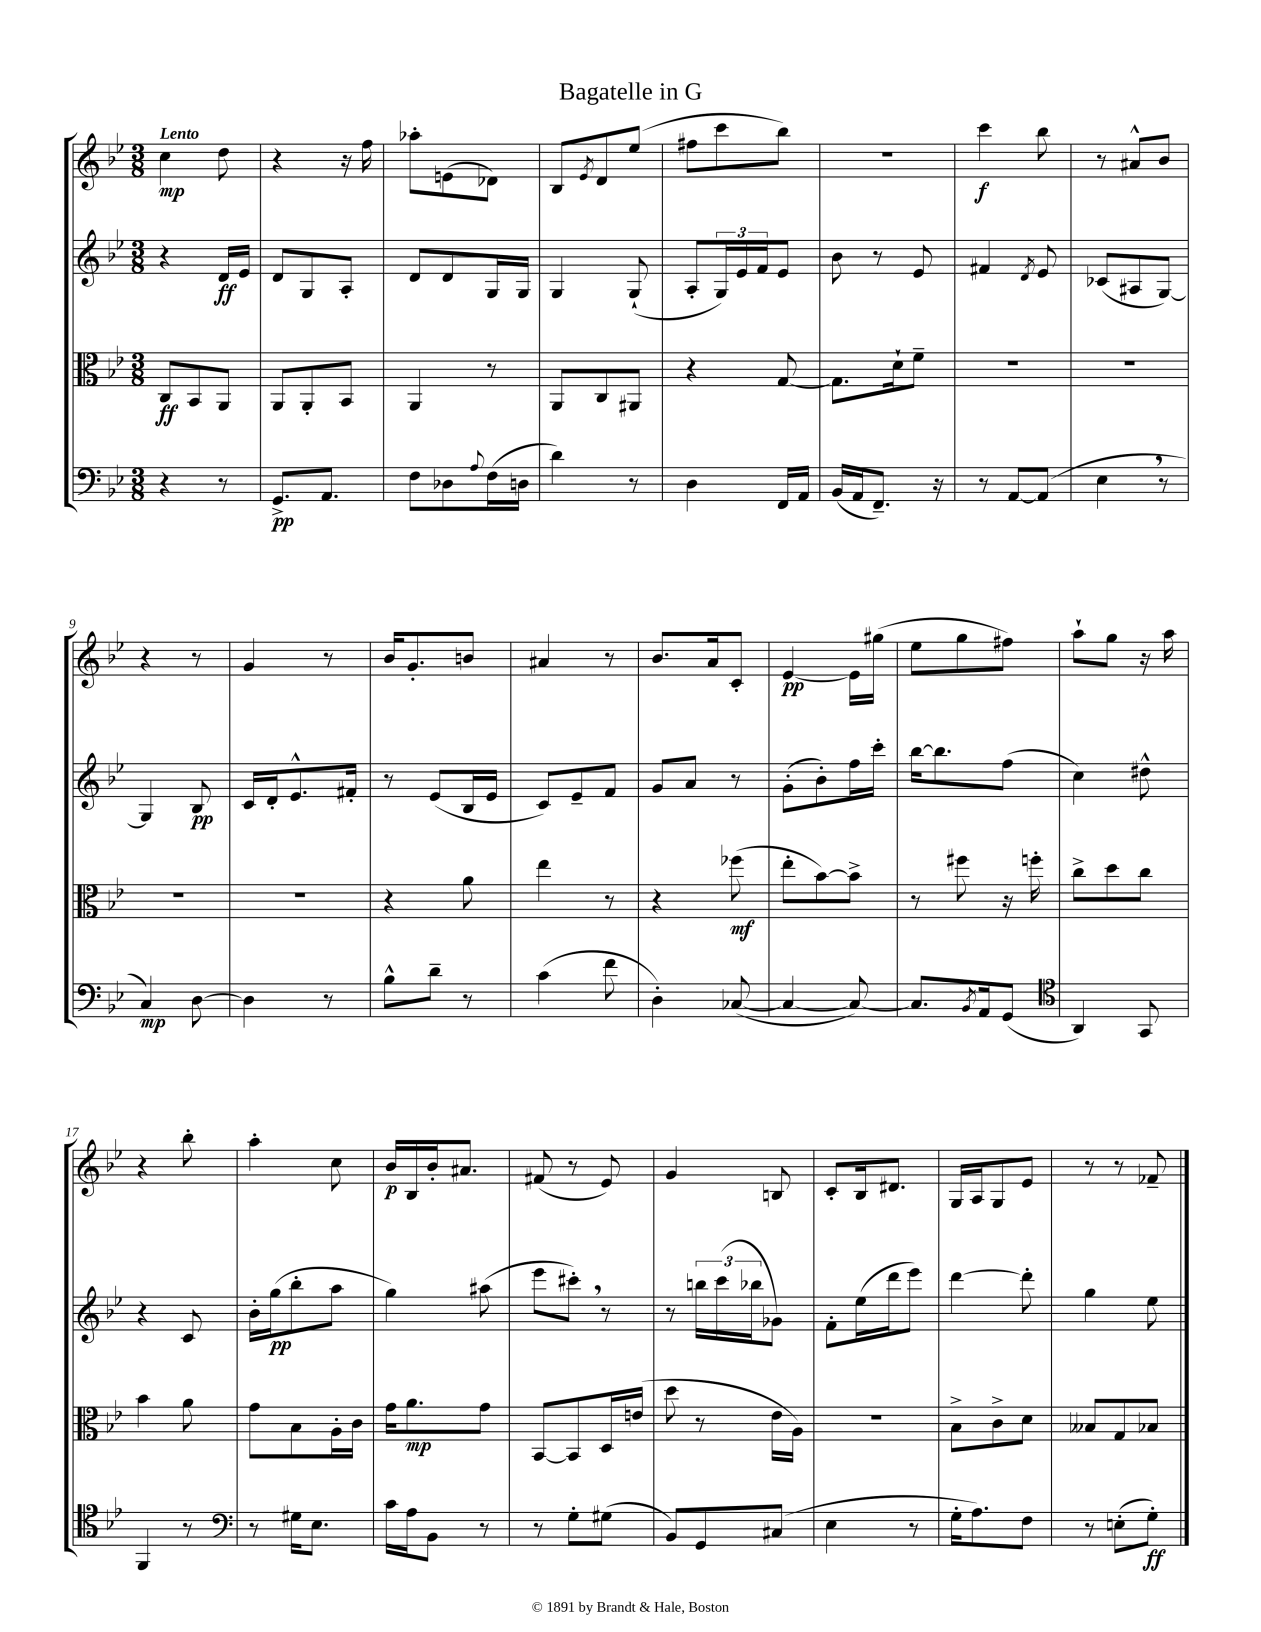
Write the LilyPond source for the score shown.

\header { title = "Bagatelle in G" }
<<
\new StaffGroup <<
\new Staff = "s0" {
    \clef treble \key bes \major \numericTimeSignature \time 3/8 \tempo "Lento"
    c''4\mp d''8 |
    r4 r16 f''16 |
    aes''8-. e'8( des'8) |
    bes8 \acciaccatura { ees'8 } d'8 ees''8( |
    fis''8 c'''8 bes''8) |
    R4. |
    c'''4\f bes''8 |
    r8 ais'8-^ bes'8 |
    r4 r8 |
    g'4 r8 |
    bes'16 g'8.-. b'8 |
    ais'4 r8 |
    bes'8. a'16 c'8-. |
    ees'4~\pp ees'16 gis''16( |
    ees''8 g''8 fis''8) |
    a''8-! g''8 r16 a''16 |
    r4 bes''8-. |
    a''4-. c''8 |
    bes'16\p bes16 bes'16-. ais'8. |
    fis'8( r8 ees'8) |
    g'4 b8 |
    c'8-. bes16 dis'8. |
    g16 a16 g8 ees'8 |
    r8 r8 fes'8-- \bar "|." |
}
\new Staff = "s1" {
    \clef treble \key bes \major \numericTimeSignature \time 3/8
    r4 d'16\ff ees'16 |
    d'8 g8 a8-. |
    d'8 d'8 g16 g16 |
    g4 g8-!( |
    a8-. \tuplet 3/2 { g16) ees'16 f'16 } ees'8 |
    bes'8 r8 ees'8 |
    fis'4 \acciaccatura { d'8 } ees'8 |
    ces'8( ais8 g8~) |
    g4 bes8\pp |
    c'16 d'16-. ees'8.-^ fis'16-. |
    r8 ees'8( bes16 ees'16 |
    c'8) ees'8-- f'8 |
    g'8 a'8 r8 |
    g'8-.( bes'8-.) f''16 c'''16-. |
    bes''16~ bes''8. f''8( |
    c''4) dis''8-^ |
    r4 c'8 |
    bes'16-. g''16\pp( bes''8-. a''8 |
    g''4) ais''8( |
    ees'''8 cis'''8-.) \breathe r8 |
    r8 \tuplet 3/2 { b''16 c'''16( bes''16 } ges'8) |
    f'8-. ees''16( d'''16 ees'''8) |
    d'''4~ d'''8-. |
    g''4 ees''8 \bar "|." |
}
\new Staff = "s2" {
    \clef alto \key bes \major \numericTimeSignature \time 3/8
    c8\ff bes,8 a,8 |
    a,8 a,8-. bes,8 |
    a,4 r8 |
    a,8 c8 ais,8 |
    r4 g8~ |
    g8. d'16-! f'8-- |
    R4. |
    R4. |
    R4. |
    R4. |
    r4 a'8 |
    ees''4 r8 |
    r4 fes''8\mf( |
    ees''8-. bes'8~) bes'8-> |
    r8 fis''8 r16 f''16-. |
    c''8-> d''8 c''8 |
    bes'4 a'8 |
    g'8 bes8 a16-. c'16 |
    g'16 a'8.\mp g'8 |
    bes,8~ bes,8 d16 e'16( |
    d''8 r8 ees'16 a16) |
    r4. |
    bes8-> c'8-> d'8 |
    beses8 g8 bes8 \bar "|." |
}
\new Staff = "s3" {
    \clef bass \key bes \major \numericTimeSignature \time 3/8
    r4 r8 |
    g,8.->\pp a,8. |
    f8 des8 \appoggiatura { a8 } f16( d16 |
    d'4) r8 |
    d4 f,16 a,16 |
    bes,16( a,16 f,8.--) r16 |
    r8 a,8~ a,8( |
    ees4 \breathe r8 |
    c4\mp) d8~ |
    d4 r8 |
    bes8-^ d'8-- r8 |
    c'4( f'8 |
    d4-.) ces8~( |
    ces4~ ces8~) |
    ces8. \acciaccatura { bes,8 } a,16 g,8( |
    \clef tenor a,4) g,8 |
    f,4 r8 |
    \clef bass r8 gis16 ees8. |
    c'16 a16 bes,8 r8 |
    r8 g8-. gis8( |
    bes,8) g,8 cis8( |
    ees4 r8 |
    g16-. a8.) f8 |
    r8 e8-.( g8-.\ff) \bar "|." |
}
>>
>>
